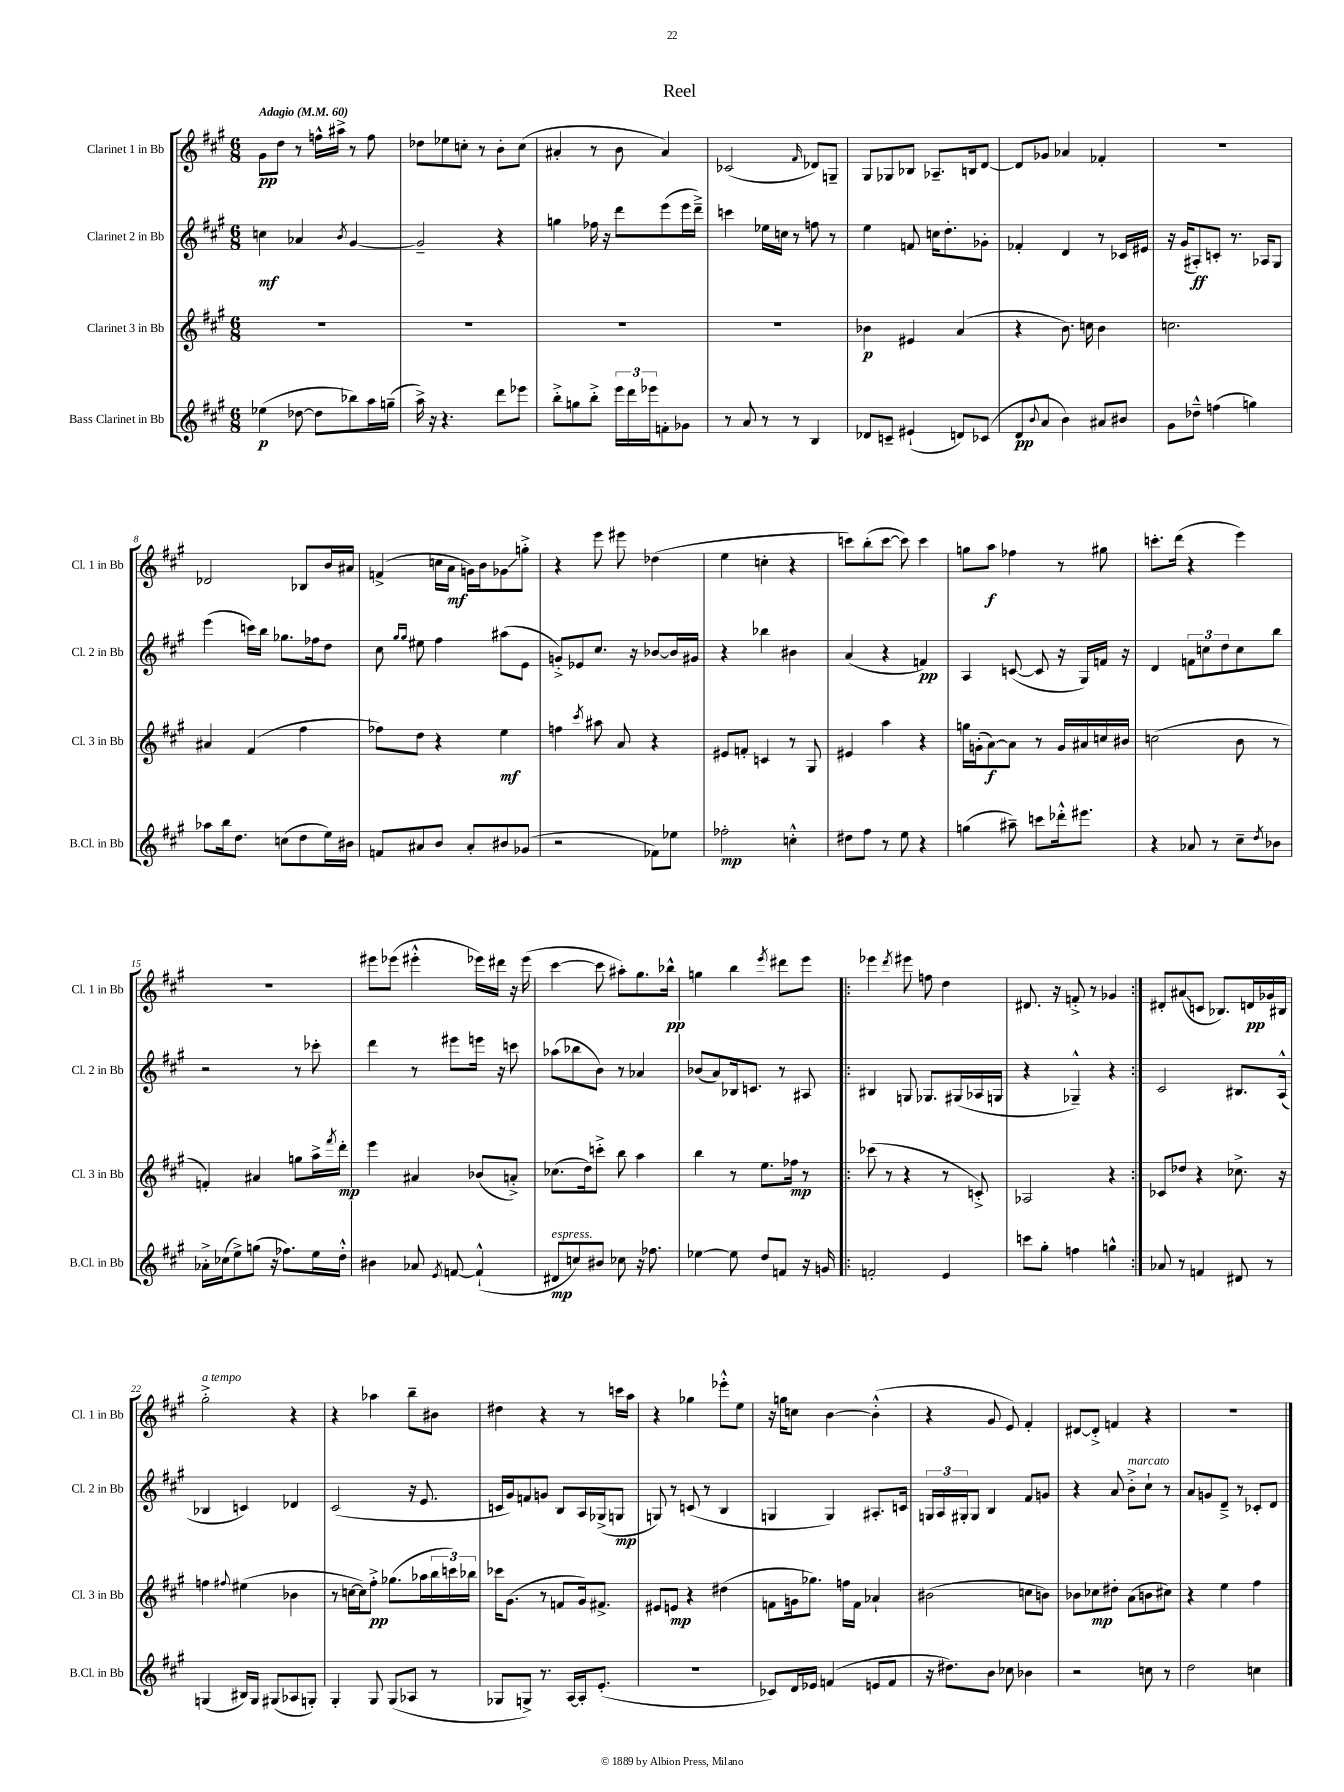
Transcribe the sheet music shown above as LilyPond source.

\header { title = "Reel" }
<<
\new StaffGroup <<
\new Staff = "s0" \with { instrumentName = "Clarinet 1 in Bb" shortInstrumentName = "Cl. 1 in Bb" } {
    \clef treble \key a \major \numericTimeSignature \time 6/8 \tempo "Adagio" 4 = 60
    gis'8\pp d''8 r8 f''16-^ ais''16-> r8 f''8 |
    des''8 ees''8 c''8-. r8 b'8-. c''8( |
    ais'4-. r8 b'8 ais'4) |
    ces'2( \grace { fis'16 } des'8) g8-- |
    gis8 ges8 bes8 aes8.-- b16 d'8~ |
    d'8 ges'8 aes'4 fes'4-. |
    R2. |
    des'2 bes8 b'16 ais'16 |
    f'4->( c''16 a'16\mf g'16) b'16 ges'8\glissando g''8-.-> |
    r4 e'''8 eis'''8 des''4( |
    e''4 c''4-. r4 |
    c'''8) b''8-.( c'''8~ c'''8) c'''4 |
    g''8 a''8\f fes''4 r8 gis''8 |
    c'''8.-. d'''16( r4 e'''4) |
    R2. |
    eis'''8 ees'''8( eis'''4-.-^ ees'''16) dis'''16 r16 ees'''16( |
    cis'''4~ cis'''8 ais''8-.) gis''8. bes''16-^\pp |
    g''4 b''4 \acciaccatura { e'''8 } dis'''8 e'''8 |
    \repeat volta 2 { ees'''4 \acciaccatura { d'''8 } eis'''8 f''8 d''4 |
    dis'8. r16 f'8-.-> r8 ges'4 | }
    dis'8-. ais'8\glissando( c'8 bes8.) d'16\pp ges'16 bis16 |
    gis''2-.->^\markup { \italic "a tempo" } r4 |
    r4 aes''4 b''8-- bis'8 |
    dis''4 r4 r8 c'''16 a''16 |
    r4 ges''4 ees'''8-.-^ e''8 |
    r16 g''16 c''8 b'4~ b'4-.-^( |
    r4 gis'8 e'8) fis'4-. |
    dis'8~ dis'8-.-> f'4 r4 |
    R2. \bar "|." |
}
\new Staff = "s1" \with { instrumentName = "Clarinet 2 in Bb" shortInstrumentName = "Cl. 2 in Bb" } {
    \clef treble \key a \major \numericTimeSignature \time 6/8
    c''4\mf aes'4 \acciaccatura { b'8 } gis'4~ |
    gis'2-- r4 |
    g''4 fes''16 r16 d'''8 e'''8( e'''16 d'''16--->) |
    c'''4 ees''16 c''16 r8 f''8 r8 |
    e''4 f'8 c''16 d''8.-. ges'8-. |
    fes'4-. d'4 r8 ces'16 eis'16 |
    r16 gis'16( ais8-.\ff) c'8-. r8. aes16 gis8 |
    e'''4( c'''16) b''16 ges''8. fes''16 d''8 |
    cis''8 \grace { gis''16 gis''16 } eis''8 fis''4 ais''8( e'8 |
    g'8-.->) ees'8 cis''8. r16 bes'8~ bes'16 gis'16 |
    r4 bes''4 bis'4 |
    a'4( r4 f'4\pp) |
    a4 c'8~( c'8 r16 gis16) f'16 r16 |
    d'4 \tuplet 3/2 { f'8 c''8 d''8 } c''8 b''8 |
    r2 r8 ces'''8-. |
    d'''4 r8 eis'''8 e'''16 r16 c'''8 |
    aes''8( bes''8 b'8) r8 aes'4 |
    bes'8( a'8) bes16 c'8. r8 ais8 |
    \repeat volta 2 { bis4 g8 ges8. gis16( aes16 g16 |
    r4 ges4---^) r4 | }
    cis'2 bis8. a16-^( |
    bes4 c'4) des'4 |
    cis'2( r16 e'8. |
    c'16 gis'16) f'8 g'8 b8 a16 ges16->( g8\mp |
    g8) r8 c'8( r8 b4 |
    g4 g4) ais8.-. c'16 |
    \tuplet 3/2 { g16 a16 gis16-. } gis8 b4 fis'8 g'8 |
    r4 a'8 b'8-.->^\markup { \italic "marcato" } cis''8-! r8 |
    a'8 g'8 d'8---> r8 ces'8-. d'8 \bar "|." |
}
\new Staff = "s2" \with { instrumentName = "Clarinet 3 in Bb" shortInstrumentName = "Cl. 3 in Bb" } {
    \clef treble \key a \major \numericTimeSignature \time 6/8
    R2. |
    R2. |
    R2. |
    R2. |
    bes'4\p eis'4 a'4( |
    r4 b'8.) c''16 b'4 |
    c''2. |
    ais'4 fis'4( fis''4 |
    fes''8) d''8 r4 e''4\mf |
    f''4 \acciaccatura { cis'''8 } ais''8 a'8 r4 |
    eis'8 f'8-. c'4 r8 gis8 |
    eis'4 a''4 r4 |
    g''16 g'16-.( a'8~\f) a'8 r8 g'16 ais'16 c''16 bis'16 |
    c''2( b'8 r8 |
    f'4-.) ais'4 g''8 a''16-> \acciaccatura { fis'''8 } d'''16-.\mp |
    e'''4 ais'4 bes'8( a'8-.->) |
    ces''8.( d''16) c'''8-.-> b''8 a''4 |
    b''4 r8 e''8. fes''16\mp r8 |
    \repeat volta 2 { ces'''8( r8 r4 r8 c'8-.->) |
    aes2 r4 | }
    ces'8 des''8 r4 ces''8.-> r16 |
    f''4 \appoggiatura { fis''8 } eis''4( bes'4 |
    r8 c''16~ c''16) fis''8-.->\pp ges''8.( aes''16 \tuplet 3/2 { b''16 c'''16) bes''16 } |
    ces'''16 gis'8.( r8 f'8 gis'16) fis'8.-> |
    eis'8 e'8\mp r4 dis''4( |
    f'8 g'16 ges''8.) f''16 f'16 aes'4-! |
    bis'2( c''8 b'8) |
    bes'8 ces''8\mp dis''8-. a'8( b'8 cis''8) |
    r4 e''4 fis''4 \bar "|." |
}
\new Staff = "s3" \with { instrumentName = "Bass Clarinet in Bb" shortInstrumentName = "B.Cl. in Bb" } {
    \clef treble \key a \major \numericTimeSignature \time 6/8
    ees''4\p( des''8~ des''8 bes''8) a''16 g''16--( |
    a''16->) r16 r4. d'''8 ees'''8 |
    b''8-.-> g''8 b''8-.-> \tuplet 3/2 { e'''16 d'''16 ees'''16 } f'8-. ges'8 |
    r8 a'8 r8 r8 b4 |
    des'8 c'8-- eis'4-!( d'8) ces'8( |
    d'8\pp \appoggiatura { b'8 } a'8 b'4) ais'8 bis'8 |
    gis'8 des''8---^ f''4( g''4) |
    aes''8 b''16 d''8. c''8( d''8 e''16) bis'16 |
    f'8 ais'8 b'8 ais'8-. bis'8 ges'8( |
    r2 fes'8) ees''8 |
    fes''2-.\mp c''4-.-^ |
    dis''8 fis''8 r8 e''8 r4 |
    g''4( ais''8--) c'''8 des'''16-.-^ eis'''8. |
    r4 aes'8 r8 cis''8-- \acciaccatura { d''8 } bes'8 |
    aes'16-.-> ces''16( e''8->) g''8( r16 fes''8.) e''16 d''16-.-^ |
    bis'4 aes'8 \acciaccatura { e'8 } f'8~ f'4-!-^( |
    dis'8\mp^\markup { \italic "espress." } c''8) bis'8 ces''8 r16 fes''8. |
    ees''4~ ees''8 d''8 f'8 r16 g'16 |
    \repeat volta 2 { f'2-. e'4 |
    c'''8 gis''8-. f''4 g''4-^ | }
    aes'8 r8 f'4 dis'8 r8 |
    g4( bis16) g16 gis8( aes8 g8-.) |
    gis4-. gis8 gis8( aes8 r8 |
    ges8 g8->) r8. a16~ a16-. e'8.-.( |
    R2. |
    ces'8) d'16 ees'16 f'4( e'8 f'8 |
    r16 dis''8.) b'8 ces''8 bes'4 |
    r2 c''8 r8 |
    d''2 c''4 \bar "|." |
}
>>
>>
